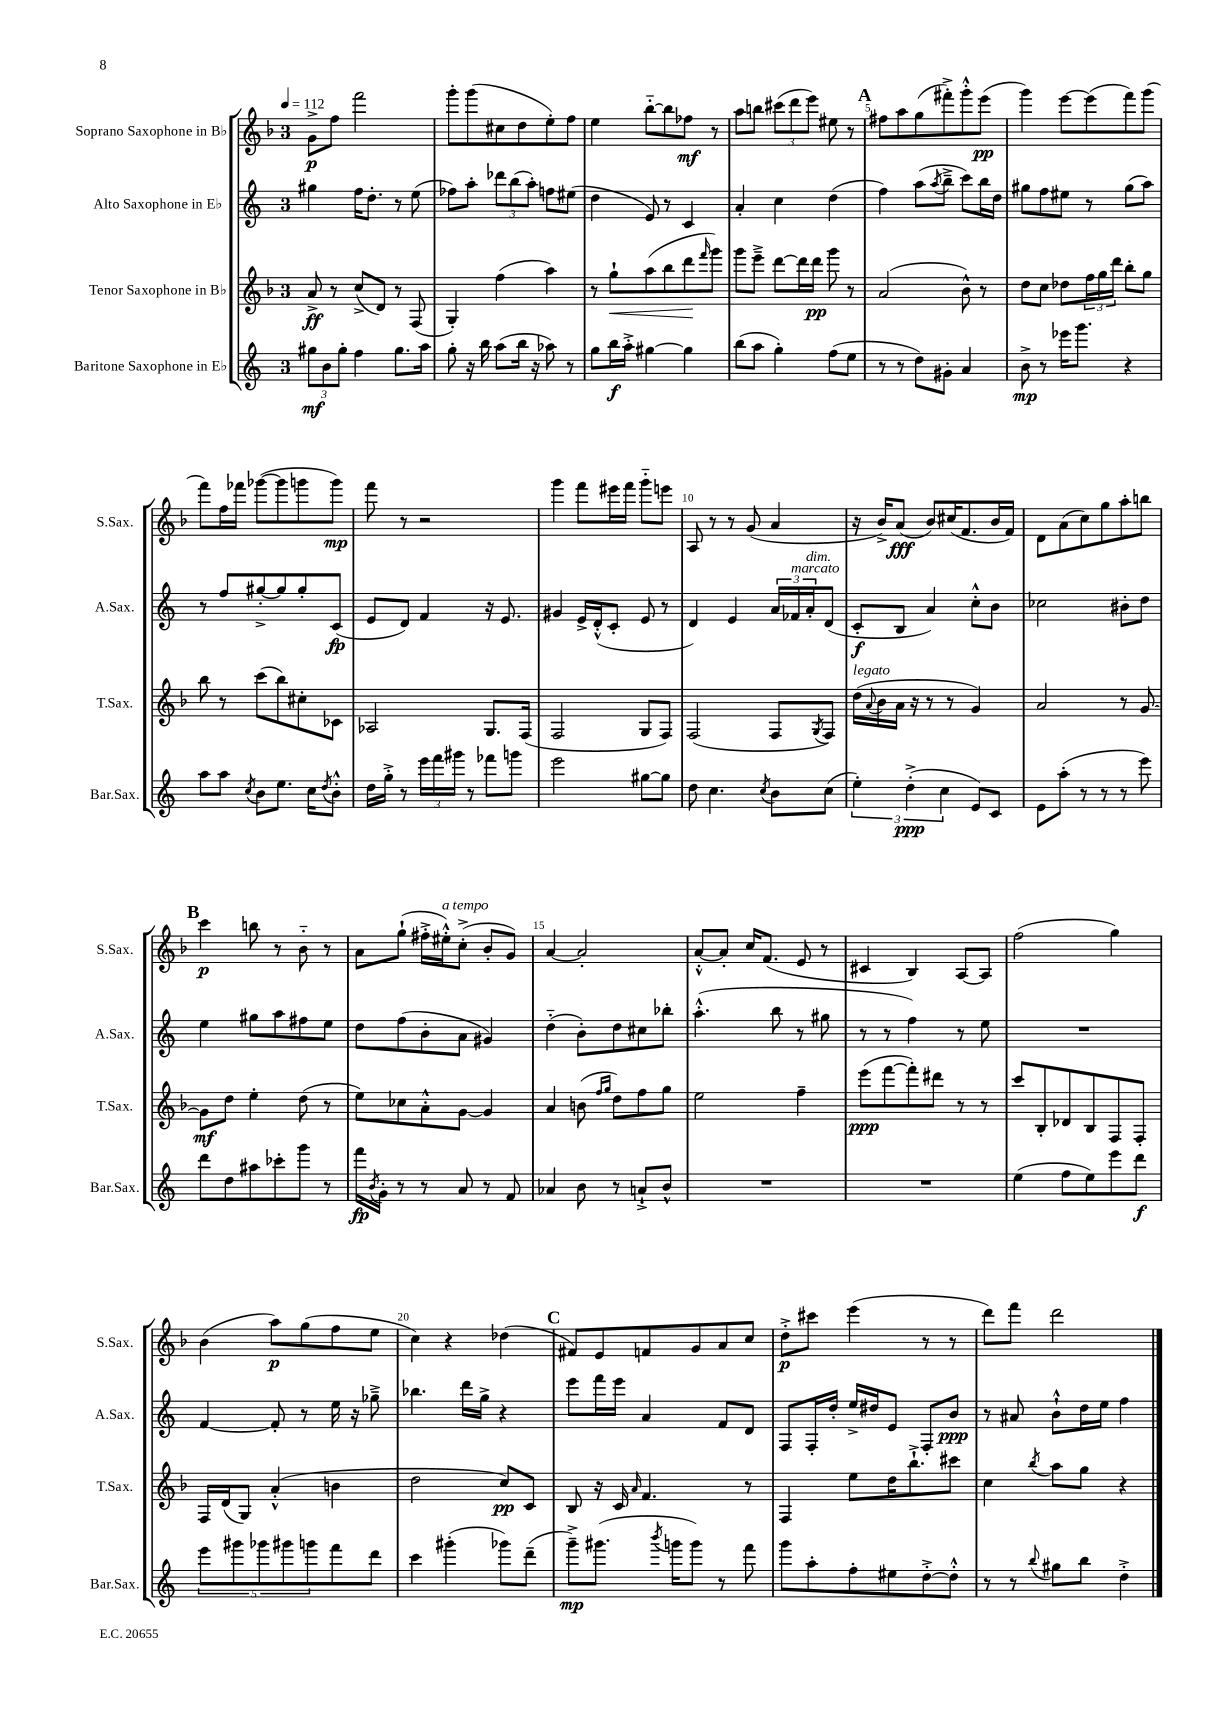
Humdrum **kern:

**kern	**kern	**kern	**kern
*staff4	*staff3	*staff2	*staff1
*clefG2	*clefG2	*clefG2	*clefG2
*k[]	*k[b-]	*k[]	*k[b-]
*M3/4	*M3/4	*M3/4	*M3/4
*MM112	*MM112	*MM112	*MM112
12gg#	8a^	4gg#	8g^
12b	.	.	.
.	8r	.	8ff
12gg#'	.	.	.
4ff	(8cc^	16ff	2fff
.	.	8.dd'	.
.	8d)	.	.
8.gg#	8r	8r	.
.	(8F	(8ee	.
16aa	.	.	.
=	=	=	=
8gg'	4G')	8ff-)	8ggg'
16r	.	8aa'	(8ggg
16bb	.	.	.
(8aa	(4ff	12ddd-	8cc#
.	.	(12bb	.
16bb	.	.	8dd
.	.	12aa')	.
16r	.	.	.
8aa-)	4aa)	8ff	8ee')
8r	.	(8ee#	8ff
=	=	=	=
8gg	8r	4dd	4ee
16bb	8gg`	.	.
16aa'^	.	.	.
[4gg#	(8aa	8e)	[8bb-'~
.	8bb-	8r	8bb-]
4gg#]	8ddd	4c	8ff-
.	16qqfff	.	.
.	8ggg)	.	8r
=	=	=	=
(8bb	8ggg	4a'	8aa
8aa	8eee~^	.	8bb
4gg')	[8ddd	4cc	(12ccc#
.	.	.	12ddd
.	16ddd]	.	.
.	.	.	12eee)
.	16ddd	.	.
(8ff	8ggg	(4dd	8ee#
8ee	8r	.	8r
=	=	=	=
8r	(2a	4ff)	8ff#
8r	.	.	8aa
8dd)	.	(8aa	(8gg
.	.	8qaa	.
8g#'	.	8bb~^	8fff#'^)
4a	8b-^^)	8ccc)	8ggg'^^
.	8r	16bb	(8eee
.	.	16dd	.
=	=	=	=
8b^	8dd	8gg#	4ggg)
8r	8cc	8ff	.
16eee-	8dd-	8ee#	[8eee
8.ggg	.	.	.
.	24ff	8r	(8eee]
.	24gg	.	.
.	24ddd	.	.
4r	8bb-'	(8gg#	8fff)
.	8gg	8aa)	(8ggg
=	=	=	=
8aa	8bb-	8r	8fff)
8aa	8r	8ff	16ff
.	.	.	16fff-
8qcc	.	.	.
8b	(8ccc	[8gg#'^	([8ggg-
8.ee	8bb-)	8gg#]	8ggg-]
.	8cc#'	8gg#'	8ggg
16cc	.	.	.
8qdd	.	.	.
8b'^^	8c-	(8c	8ggg)
=	=	=	=
16dd	2A-	8e	8fff
16gg'^	.	.	.
8r	.	8d)	8r
24eee	.	4f	2r
24fff	.	.	.
24ggg#	.	.	.
8r	.	.	.
8fff-	8.G	16r	.
.	.	8.e	.
8ggg	.	.	.
.	(16F	.	.
=	=	=	=
2eee	2F	4g#	4ggg
.	.	16e^	8fff
.	.	(16d'^^	.
.	.	8c'	16eee#
.	.	.	16fff
[8gg#	8G	8e	8ggg'~
8gg#]	8F)	8r	8eee
=	=	=	=
8dd	(2F	4d)	8A
4.cc	.	.	8r
.	.	4e	8r
.	.	.	(8g
8qcc	.	.	.
8b	8F	24a	4a
.	.	24f-	.
.	.	24a'	.
.	8qG	.	.
(8cc	8F)	(8d	.
=	=	=	=
6ee')	(16dd	8c'	16r
.	8qqa	.	.
.	16b-	.	16b-^)
.	16a	8B	(8a
(6dd'^	.	.	.
.	16r	.	.
.	8r	4a)	8b-)
6cc	.	.	.
.	8r	.	(16cc#
.	.	.	8.f
8e)	4g)	8cc'^^	.
8c	.	8b	16b-
.	.	.	16f)
=	=	=	=
8e	2a	2cc-	8d
(8aa'	.	.	(8a
8r	.	.	8cc)
8r	.	.	8gg
8r	8r	8b#'	8aa'
8eee)	[8g	8dd	8bb
=	=	=	=
8ddd	8g]	4ee	4ccc
8dd	8dd	.	.
8aa#	4ee'	8gg#	8bb
8ccc-'	.	8aa	8r
8ggg	(8dd	8ff#	8b-'~
8r	8r	8ee	8r
=	=	=	=
16fff	8ee)	8dd	8a
8qb	.	.	.
16g'	.	.	.
8r	8cc-	(8ff	(8gg`
8r	8a'^^	8b'	16ff#'^
.	.	.	16ee#'^^)
8a	[8g	8a	(8cc'^
8r	4g]	4g#)	8b-'
8f	.	.	8g)
=	=	=	=
4a-	4a	(4dd'~	[4a
8b	(8b	8b')	2a']
.	16qqff	.	.
.	16qqgg	.	.
8r	8dd)	8dd	.
8a`^	8ff	8cc#	.
8b^^	8gg	8bb-'	.
=	=	=	=
2.r	2ee	(4.aa'^^	[8a'^^
.	.	.	8a']
.	.	.	16cc
.	.	.	(8.f
.	.	8bb	.
.	4ff~	8r	8e
.	.	8gg#	8r
=	=	=	=
2.r	(8eee	8r	4c#
.	[8fff	8r	.
.	8fff'])	4ff)	4B-)
.	8ddd#	.	.
.	8r	8r	[8A
.	8r	8ee	8A]
=	=	=	=
(4ee	8ccc	2.r	(2ff
.	8B-'	.	.
8ff	8d-	.	.
8ee)	8B-	.	.
8eee	8F	.	4gg)
8ddd	8F'	.	.
=	=	=	=
10eee	16F	[4f	(4b-
.	(16d	.	.
10ggg#	.	.	.
.	8G)	.	.
10ggg-	.	.	.
.	(4a'^^	8f']	8aa)
10ggg#	.	.	.
.	.	8r	(8gg
10ggg	.	.	.
8fff	4b	16ee	8ff
.	.	16r	.
8ddd	.	8gg-~^	8ee
=	=	=	=
4ccc	2dd	4.bb-	4cc)
(4ggg#'	.	.	4r
.	.	16ddd	.
.	.	16gg^	.
8ggg-)	8cc)	4r	(4dd-
(8ddd~	8c	.	.
=	=	=	=
8ggg~^)	8B-	8eee	8f#)
(8.ggg#	16r	16fff	8e
.	16c	16eee	.
.	16qqa	.	.
.	4.f	4a	8f
8qbbb	.	.	.
16ggg	.	.	.
8ggg)	.	.	8g
8r	.	8f	8a
8fff	8r	8d	8cc
=	=	=	=
8ggg	4F	8F	8dd'^
8aa'	.	16F'	8ccc#
.	.	16dd'	.
8ff'	8ee	16ee^	(4eee
.	.	16dd#	.
8ee#	16dd	8e	.
.	8.bb-`^	.	.
[8dd'^	.	8F'	8r
8dd'^^]	8ccc#	8b	8r
=	=	=	=
8r	4cc	8r	8ddd)
8r	.	8a#	8fff
8qqbb	8qbb-	.	.
8gg#	8aa	8b`^^	2ddd
8bb	8gg	16dd	.
.	.	16ee	.
4dd'^	4r	4ff	.
==	==	==	==
*-	*-	*-	*-
